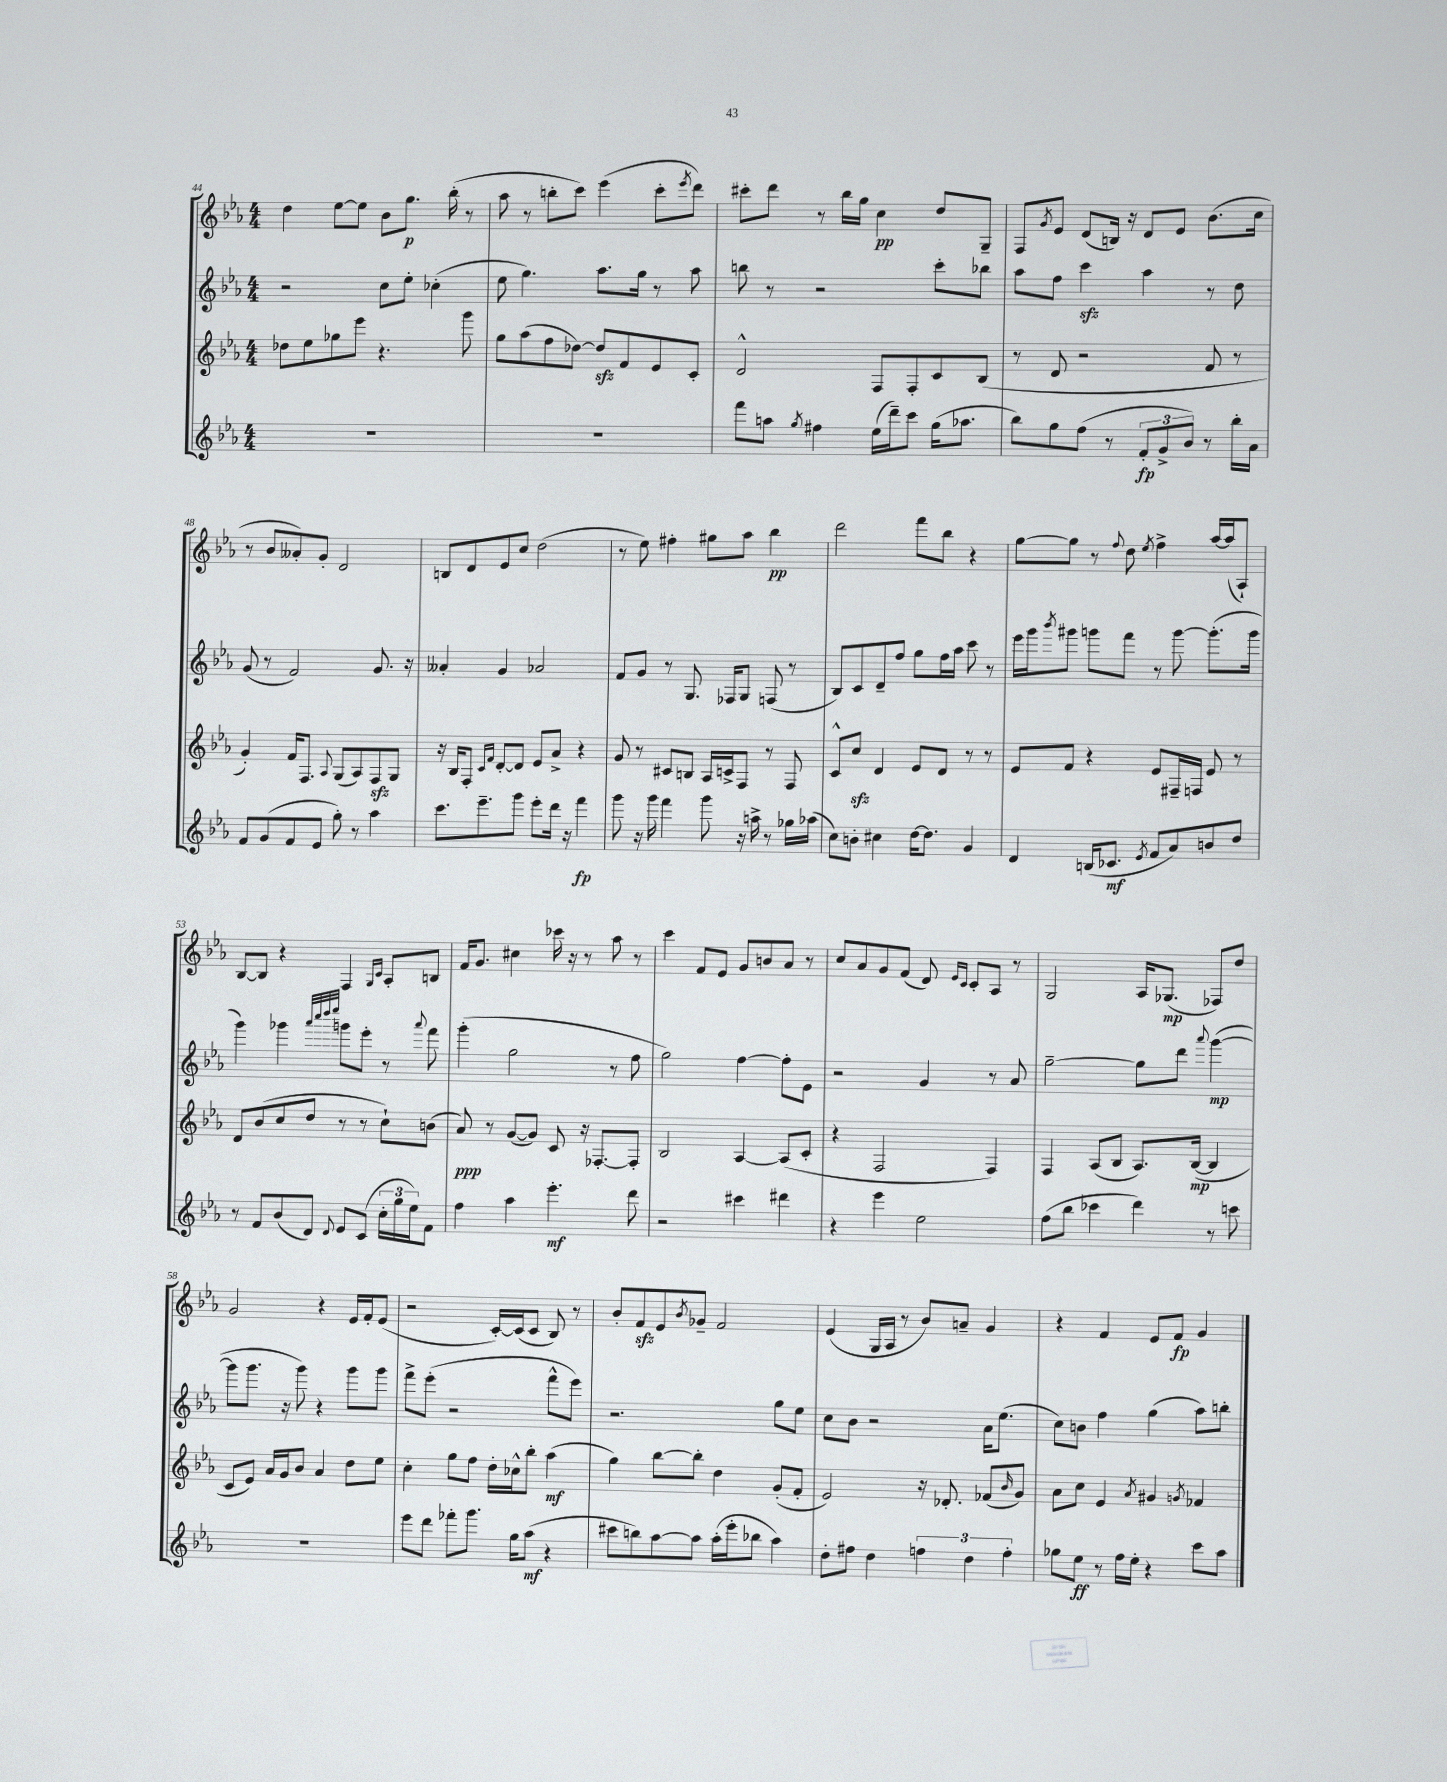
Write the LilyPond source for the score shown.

<<
\new StaffGroup <<
\new Staff = "s0" {
    \clef treble \key ees \major \numericTimeSignature \time 4/4
    d''4 ees''8~ ees''8 bes'8 g''8.\p bes''16-.( r8 |
    aes''8 r8 b''8-. c'''8) ees'''4( c'''8-. \acciaccatura { ees'''8 } d'''8) |
    cis'''8-. d'''8 r8 bes''16 g''16 c''4\pp d''8 g8-- |
    f8 \acciaccatura { g'8 } ees'8 d'8( b16) r16 d'8 ees'8 bes'8.( c''16 |
    r8 bes'8 aeses'8-.) g'8-. d'2 |
    b8 d'8 ees'8 c''8 d''2( |
    r8 ees''8) fis''4-. gis''8 aes''8 bes''4\pp |
    d'''2 f'''8 bes''8 r4 |
    g''8~ g''8 r8 \appoggiatura { f''8 } d''8 \acciaccatura { ees''8 } f''4-> aes''16~ aes''16( aes8-!) |
    bes8~ bes8 r4 f4 \grace { g16 c'16 } aes8-. b8 |
    f'16 g'8. cis''4 ces'''16 r16 r8 aes''8 r8 |
    c'''4 f'8 ees'8 g'8 b'8 aes'8 r8 |
    c''8 aes'8 g'8 f'8( d'8) \grace { ees'16 c'16 } c'8-. aes8 r8 |
    g2 aes16 ges8.\mp( fes8) d''8 |
    g'2 r4 ees'16 f'16-. ees'8( |
    r2 c'16~-.) c'16( c'8 bes8) r8 |
    bes'8-. f'8\sfz ees'8 \acciaccatura { bes'8 } ges'8-- f'2 |
    ees'4( g16 aes16 r8 bes'8) a'8-- g'4 |
    r4 f'4 ees'8 f'8\fp g'4 \bar "|." |
}
\new Staff = "s1" {
    \clef treble \key ees \major \numericTimeSignature \time 4/4
    r2 c''8 ees''8-. ces''4-.( |
    ees''8 g''4.) aes''8. g''16 r8 aes''8 |
    b''8 r8 r2 c'''8-. bes''8 |
    aes''8 f''8 c'''4\sfz aes''4 r8 d''8 |
    g'8( r8 f'2) g'8. r16 |
    aeses'4-. g'4 aes'2 |
    f'8 g'8 r8 g8. fes16 g8 f8( r8 |
    bes8) c'8 d'8-- f''8 g''8 f''16 aes''16 c'''8 r8 |
    ees'''16 g'''16 \acciaccatura { bes'''8 } gis'''8 g'''8 f'''8 r8 g'''8~ g'''8.-.( g'''16 |
    g'''4) ges'''4 \grace { aes'''32 c''''32 d''''32 ees''''32 } g'''8 ees'''8-. r8 \appoggiatura { aes'''8 } f'''8 |
    g'''4-.( g''2 r8 f''8 |
    g''2) f''4~ f''8-. ees'8 |
    r2 g'4 r8 aes'8 |
    g''2~-- g''8 d'''8 \appoggiatura { aes'''8 } g'''4~\mp( |
    g'''8 g'''8. r16 g'''8) r4 g'''8 g'''8 |
    f'''8-> ees'''8-.( r2 f'''8-^ ees'''8) |
    r2. g''8 ees''8 |
    c''8 bes'8 r2 aes'16 ees''8.( |
    c''8) b'8 f''4 g''4( aes''8) b''8-. \bar "|." |
}
\new Staff = "s2" {
    \clef treble \key ees \major \numericTimeSignature \time 4/4
    des''8 ees''8 ges''8 ees'''8 r4. g'''8 |
    g''8 aes''8( f''8 des''8~) des''8\sfz f'8 ees'8 c'8-. |
    d'2-^ f8 f8-. c'8 bes8( |
    r8 d'8 r2 f'8 r8 |
    g'4-.) f'16 f8. \appoggiatura { aes8 } g8( aes8) f8\sfz g8 |
    r16 bes16 f8-. \grace { c'16 f'16 } d'8~-. d'8 ees'8 aes'8-> r4 |
    g'8 r8 cis'8 b8 aes16 c'16-> f8 r8 f8 |
    c'8-^ c''8\sfz d'4 ees'8 d'8 r8 r8 |
    ees'8 f'8 r4 ees'8 fis16-- f16 ees'8 r8 |
    d'8 bes'8( c''8 d''8 r8 r8 c''8-!) b'8( |
    aes'8\ppp) r8 g'8~( g'8) c'8 r16 fes8.~-. fes8-. |
    bes2 aes4~ aes8( c'8-. |
    r4 f2 f4) |
    f4 aes8( bes8 aes8.) bes16~\mp( bes4 |
    c'8 ees'8) aes'16 g'16 bes'8 aes'4 d''8 ees''8 |
    c''4-. g''8 f''8 d''16-. ces''16-^ bes''8-. aes''4\mf( |
    g''4) bes''8~ bes''8-. d''4 g'8-.( f'8-. |
    ees'2) r16 des'8.-. fes'8( \grace { bes'16 } g'8) |
    aes'8 c''8 ees'4 \acciaccatura { aes'8 } gis'4 \acciaccatura { g'8 } fes'4 \bar "|." |
}
\new Staff = "s3" {
    \clef treble \key ees \major \numericTimeSignature \time 4/4
    R1 |
    R1 |
    f'''8 a''8 \acciaccatura { g''8 } fis''4 ees''16( d'''16--) c'''8 g''16( aes''8. |
    bes''8) g''8 f''8( r8 \tuplet 3/2 { f'8-.\fp g'8-> bes'8) } r8 bes''16-. aes'16 |
    f'8 g'8( f'8 ees'8 g''8-.) r8 aes''4 |
    c'''8. ees'''8.-- g'''8 ees'''8-. d'''16 r16 f'''4\fp |
    g'''8 r16 g'''16 f'''4 g'''8 r16 a''16-> r8 ges''16 aes''16( |
    c''8) b'8-. cis''4 d''16~ d''8. g'4 |
    d'4 b16( ces'8.\mf \acciaccatura { ees'8 } f'8 aes'8) b'8 d''8 |
    r8 f'8 bes'8( d'8) \appoggiatura { d'8 } ees'8 c'8( \tuplet 3/2 { c''16-. g''16 ees''16) } f'8 |
    f''4 aes''4 ees'''4.-.\mf d'''8 |
    r2 cis'''4 dis'''4 |
    r4 ees'''4 ees''2 |
    f''8( bes''8 ces'''4 d'''4) r8 c'''8 |
    R1 |
    ees'''8 d'''8 fes'''8-. g'''8. g''16 aes''8\mf( r4 |
    cis'''8 b''8) aes''8~ aes''8 aes''16-.( ees'''16-. bes''8 aes''4) |
    d''8-. fis''8 d''4 \tuplet 3/2 { f''4 d''4 f''4-. } |
    ges''8 ees''8\ff r8 f''16 ees''16-. r4 c'''8 aes''8 \bar "|." |
}
>>
>>
\layout { \context { \Score currentBarNumber = #44 } }
